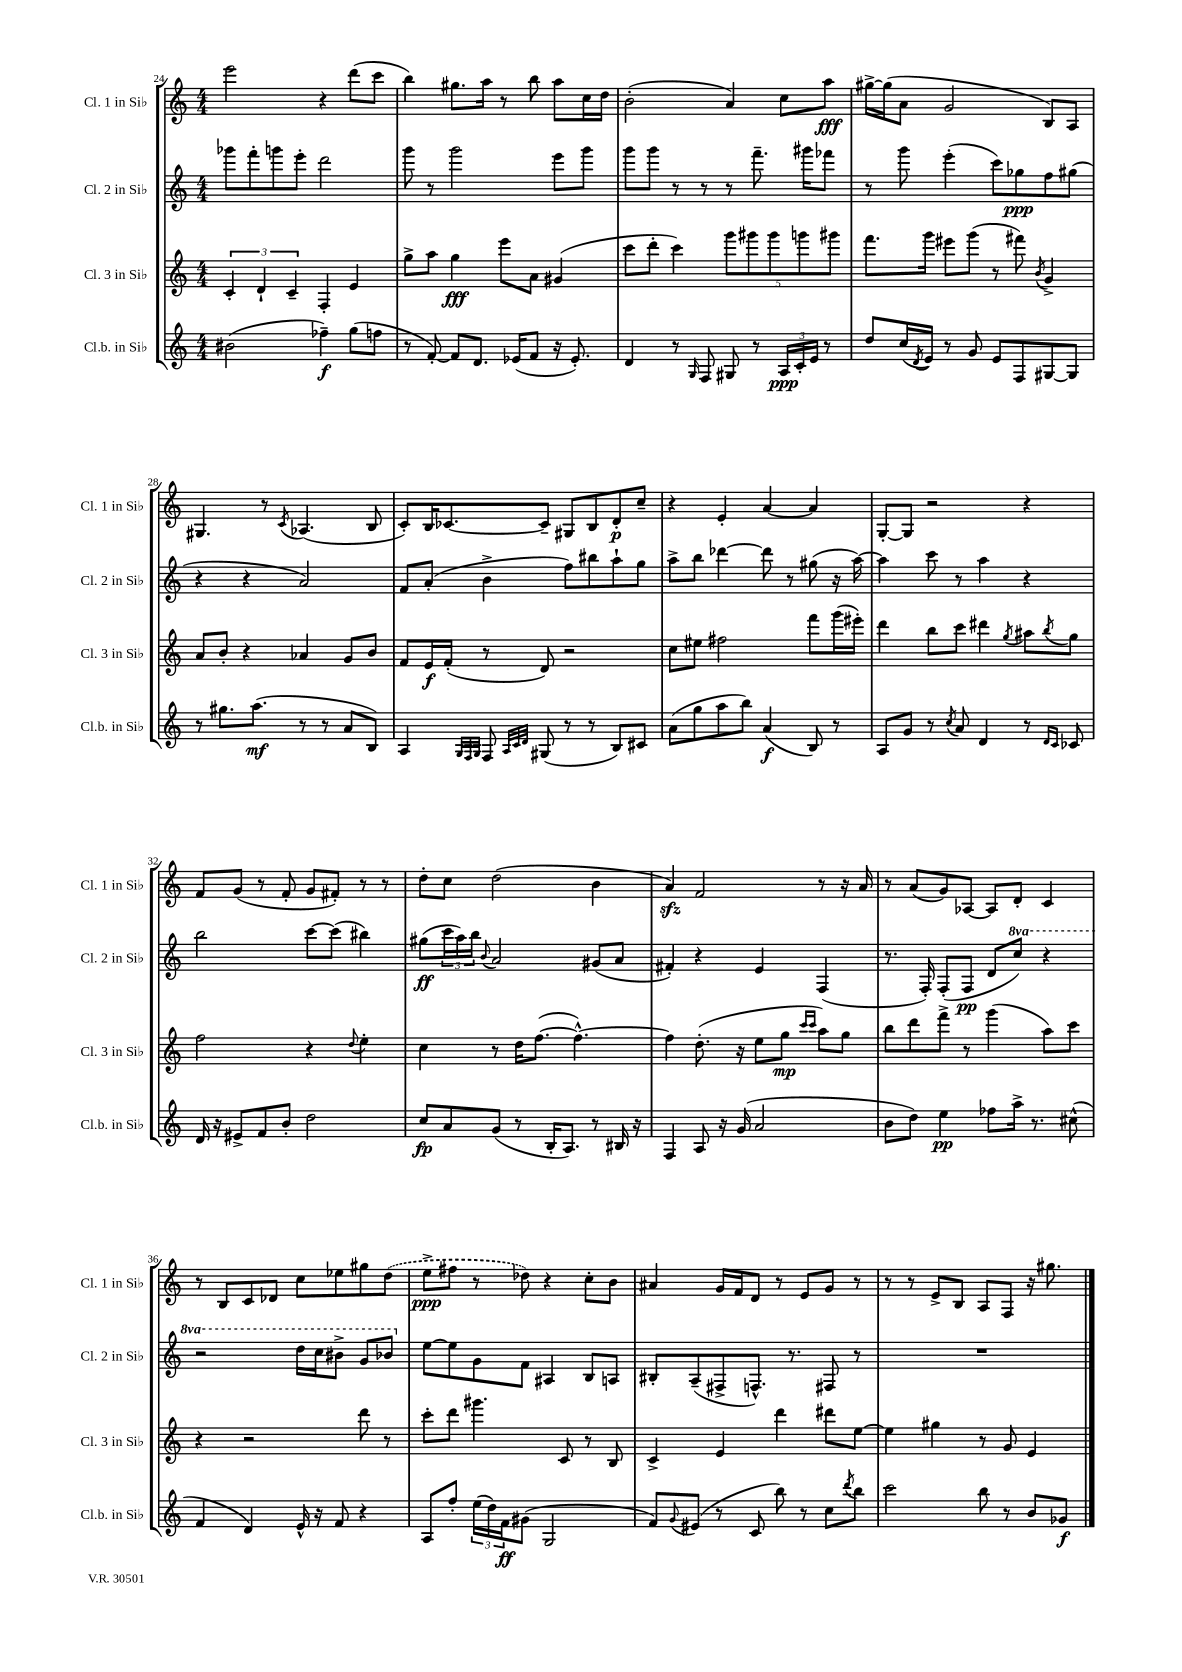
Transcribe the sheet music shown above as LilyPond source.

<<
\new StaffGroup <<
\new Staff = "s0" \with { instrumentName = "Cl. 1 in Sib" shortInstrumentName = "Cl. 1 in Sib" } {
    \clef treble \key c \major \numericTimeSignature \time 4/4
    e'''2 r4 d'''8( c'''8 |
    b''4) gis''8. a''16 r8 b''8 a''8 c''16 d''16 |
    b'2-.( a'4) c''8 a''8\fff |
    gis''16~-> gis''16( a'8 g'2 b8) a8 |
    gis4. r8 \acciaccatura { c'8 } aes4.( b8 |
    c'8-.) b16 ces'8.~ ces'8-- gis8 b8 d'8-.\p c''8-- |
    r4 e'4-. a'4~ a'4 |
    g8~-. g8 r2 r4 |
    f'8 g'8( r8 f'8-. g'8 fis'8-.) r8 r8 |
    d''8-. c''8 d''2( b'4 |
    a'4\sfz) f'2 r8 r16 a'16 |
    r8 a'8( g'8) aes8~ aes8 d'8-. c'4 |
    r8 b8 c'8 des'8 c''8 ees''8 gis''8 \once \slurDashed d''8( |
    e''8->\ppp fis''8 r8 des''8) r4 c''8-. b'8 |
    ais'4 g'16 f'16 d'8 r8 e'8 g'8 r8 |
    r8 r8 e'8-> b8 a8 f8 r16 gis''8. \bar "|." |
}
\new Staff = "s1" \with { instrumentName = "Cl. 2 in Sib" shortInstrumentName = "Cl. 2 in Sib" } {
    \clef treble \key c \major \numericTimeSignature \time 4/4 \set Staff.ottavationMarkups = #ottavation-simple-ordinals
    ges'''8 f'''8-. g'''8 e'''8-. d'''2 |
    g'''8 r8 g'''2 e'''8 g'''8 |
    g'''8 g'''8 r8 r8 r8 f'''8.-- gis'''16 fes'''8 |
    r8 g'''8 e'''4-.( c'''8) ges''8\ppp f''8 gis''8( |
    r4 r4 a'2) |
    f'8 a'8-.( b'4-> f''8) bis''8 a''8-! g''8 |
    a''8-> b''8 des'''4~ des'''8 r8 gis''8( r16 a''16~) |
    a''4 c'''8 r8 a''4 r4 |
    b''2 c'''8~ c'''8( bis''4) |
    gis''8\ff( \tuplet 3/2 { c'''16 a''16) b''16 } \appoggiatura { b'8 } a'2 gis'8( a'8 |
    fis'4-.) r4 e'4 f4( |
    r8. f16-.) f8-.( f8\pp d'8 \ottava #1 c'''8) r4 |
    r2 d'''16 c'''16 bis''8-> g''8 bes''8 \ottava #0 |
    e''8~ e''8 g'8 f'8 ais4 b8 a8 |
    bis8-. a8--( fis8-> f8.-^) r8. fis8 r8 |
    R1 \bar "|." |
}
\new Staff = "s2" \with { instrumentName = "Cl. 3 in Sib" shortInstrumentName = "Cl. 3 in Sib" } {
    \clef treble \key c \major \numericTimeSignature \time 4/4
    \tuplet 3/2 { c'4-. d'4-! c'4-- } f4-. e'4 |
    g''8-> a''8 g''4\fff e'''8 a'8 gis'4( |
    c'''8 d'''8-. c'''4) \tuplet 5/4 { g'''8 gis'''8 gis'''8 g'''8 gis'''8 } |
    f'''8. g'''16 eis'''8 g'''8( r8 fis'''8) \acciaccatura { b'8 } g'4-> |
    a'8 b'8-. r4 aes'4 g'8 b'8 |
    f'8 e'16\f f'16-.( r8 d'8) r2 |
    c''8 eis''8 fis''2 f'''8 g'''16( eis'''16-.) |
    d'''4 b''8 c'''8 dis'''4 \acciaccatura { g''8 } ais''8 \acciaccatura { b''8 } g''8 |
    f''2 r4 \appoggiatura { d''8 } e''4-. |
    c''4 r8 d''16 f''8.~( f''4.~-^) |
    f''4 d''8.-.( r16 e''8 g''8\mp \grace { c'''16 c'''16 } a''8) g''8 |
    b''8 d'''8 f'''8-> r8 g'''4( a''8) c'''8 |
    r4 r2 d'''8 r8 |
    c'''8-. d'''8 gis'''4. c'8 r8 b8 |
    c'4-> e'4 d'''4 dis'''8 e''8~ |
    e''4 gis''4 r8 g'8 e'4 \bar "|." |
}
\new Staff = "s3" \with { instrumentName = "Cl.b. in Sib" shortInstrumentName = "Cl.b. in Sib" } {
    \clef treble \key c \major \numericTimeSignature \time 4/4
    bis'2( fes''4--\f) g''8( f''8 |
    r8 f'8~-.) f'8 d'8. ees'16( f'8 r16 ees'8.-.) |
    d'4 r8 \grace { g16 } f8 gis8 r8 \tuplet 3/2 { a16\ppp c'16-. e'16 } r8 |
    d''8 c''16( \acciaccatura { d'8 } e'16) r8 g'8 e'8 f8 gis8~ gis8 |
    r8 gis''8. a''8.\mf( r8 r8 a'8 b8) |
    a4 \grace { g32 f32 g32 } f8 \grace { a32 c'32 d'32 } gis8( r8 r8 b8) cis'8 |
    a'8( g''8 a''8 b''8) a'4\f( b8) r8 |
    a8 g'8 r8 \acciaccatura { c''8 } a'8 d'4 r8 \grace { d'16 c'16 } ces'8 |
    d'16 r16 eis'8-> f'8 b'8-. d''2 |
    c''8\fp a'8 g'8( r8 b16-. a8.) r8 bis16 r16 |
    f4 a8 r16 g'16( a'2 |
    b'8 d''8) e''4\pp fes''8 a''16-> r8. cis''8-^( |
    f'4 d'4) e'16-^ r16 f'8 r4 |
    a8 f''8-. \tuplet 3/2 { e''16( d''16) f'16\ff } gis'8( g2 |
    f'8) \appoggiatura { g'8 } eis'8( r8 c'8 b''8) r8 c''8 \acciaccatura { d'''8 } b''8 |
    c'''2 b''8 r8 b'8 ges'8\f \bar "|." |
}
>>
>>
\layout { \context { \Score currentBarNumber = #24 } }
